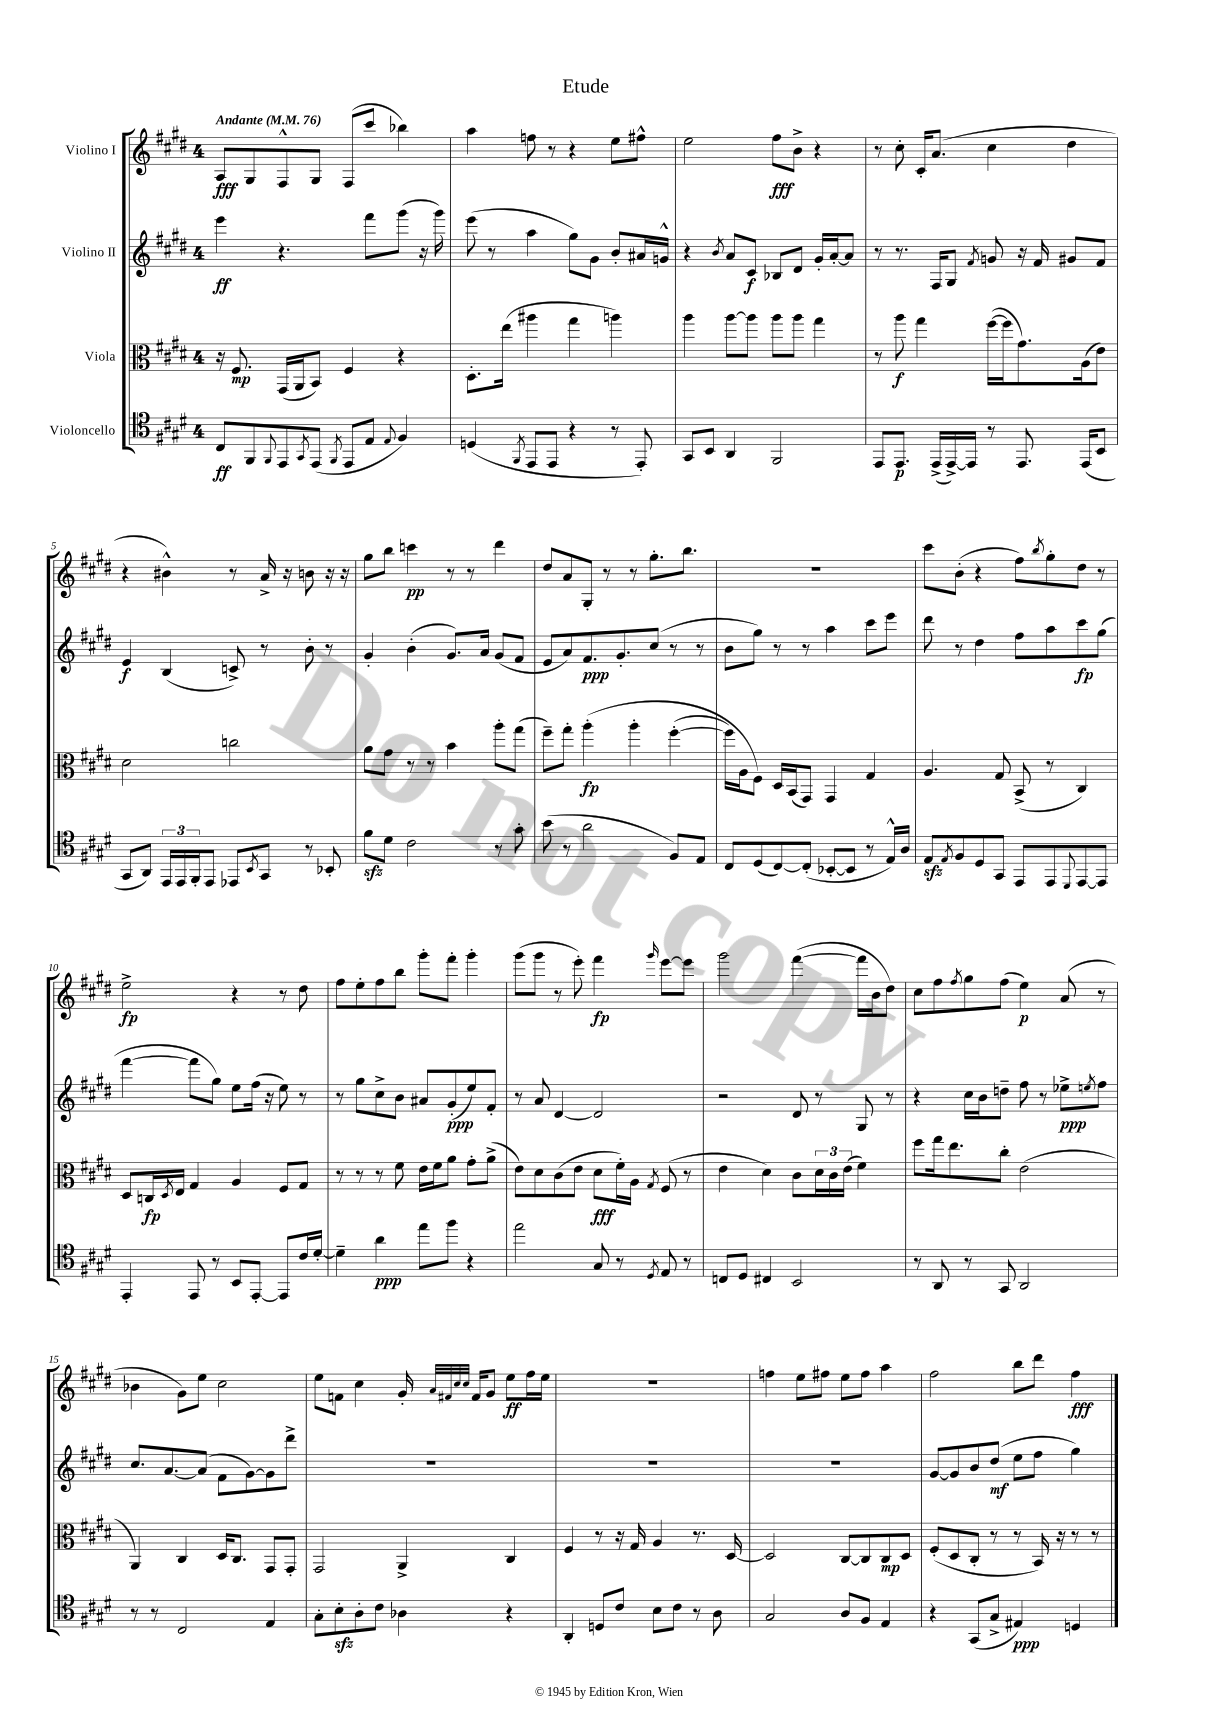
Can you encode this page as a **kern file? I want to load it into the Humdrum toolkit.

**kern	**kern	**kern	**kern
*staff4	*staff3	*staff2	*staff1
*clefC4	*clefC3	*clefG2	*clefG2
*k[f#c#g#d#]	*k[f#c#g#d#]	*k[f#c#g#d#]	*k[f#c#g#d#]
*M4/4	*M4/4	*M4/4	*M4/4
*MM76	*MM76	*MM76	*MM76
8C#/L	16r	4eee\	8A/L
.	8.F#/	.	.
8FF#/	.	.	8G#/
8qqFF#/	.	.	.
8EE/	(16GG#/LL	4.r	8F#^^/
.	16AA/J	.	.
8qGG#/	.	.	.
(8EE/J	8BB/J)	.	8G#/J
8qFF#/	.	.	.
8EE/L	4F#/	.	(8F#/L
8E/J	.	8fff#\L	8ccc#/J
8qqE/	.	.	.
4F#/)	4r	(8ggg#\J	4bb-\)
.	.	16r	.
.	.	16ggg#\)	.
=	=	=	=
(4D/	8.D#'\L	(8eee\	4aa\
.	.	8r	.
.	(16ee\Jk	.	.
8qFF#/	.	.	.
8EE/L	4aa#\	4aa\	8ff\
8EE/J	.	.	8r
4r	4gg#\	8gg#\L)	4r
.	.	8g#\J	.
8r	4aa\)	8b'/L	8ee\L
8EE'/)	.	16a#/L	8ff#^^\J
.	.	16g^^/JJ	.
=	=	=	=
8GG#/L	4aa\	4r	2ee\
8BB/J	.	.	.
.	.	8qb/	.
4AA/	[8aa\L	8a/L	.
.	8aa\]J	8c#/J	.
2FF#/	8aa\L	8B-/L	8ff#\L
.	8aa\J	8d#/J	8b^\J
.	4gg#\	16g#'/LL	4r
.	.	[16a'/J	.
.	.	8a/]J	.
=	=	=	=
8EE/L	8r	8r	8r
8.EE/J	8aa\	8.r	8cc#'\
.	4gg#\	.	16c#'/LK
(16EE^/LL	.	16F#/LK	(8.a/J
[16EE^/)	.	8G#/J	.
16EE/]JJ	.	.	.
.	.	8qf#/	.
8r	([16ff#\LL	8g/	4cc#\
.	16ff#\]J	.	.
8.EE/	8.g#\)	16r	.
.	.	16f#/	.
.	.	8g#/L	4dd#\
(16EE/LK	(16A\k	.	.
8BB/J	8e\J)	8f#/J	.
=	=	=	=
8GG#/L	2d#\	4e/	4r
8AA/J)	.	.	.
24EE/LL	.	(4B/	4b#^^\)
24EE/	.	.	.
24FF#'/J	.	.	.
8EE/J	.	.	.
8EE-/L	2cc\	8c^/)	8r
8qBB/	.	.	.
8GG#/J	.	8r	16a^/
.	.	.	16r
8r	.	8b'\	8b\
8BB-'/	.	8r	16r
.	.	.	16r
=	=	=	=
8f#\L	8a\L	4g#'/	8gg#\L
8d#\J	8g#\J	.	8bb\J
2c#\	8r	(4b'\	4ccc\
.	8r	.	.
.	4b\	8.g#/L)	8r
.	.	.	8r
.	.	16a/Jk	.
8r	8aa'\L	(8g#/L	4ddd#\
8g#'\	(8gg#\J	8f#/J	.
=	=	=	=
(8b\	8ff#~\L)	8e/L	8dd#/L
8r	8gg#'\J	8a/)	8a/
2a\	&(4aa'\	8.f#/	8G#'/J
.	.	.	8r
.	.	8.g#'/	.
.	4aa'\	.	8r
.	.	(8cc#/J	8.gg#'\L
8F#/L)	([4ff#'\	8r	.
.	.	.	8.bb\J
8E/J	.	8r	.
=	=	=	=
8C#/L	16ff#\]LL)	8b\L	1r
.	16A\J	.	.
(8D#/	8F#\J&)	8gg#\J)	.
[8C#/)	16D#/LL	8r	.
.	(16BB/J	.	.
(8C#'/]J	8GG#/J)	8r	.
[8BB-'/L	4GG#/	4aa\	.
8BB-/]J	.	.	.
8r	4G#/	8ccc#\L	.
16E^^/LL)	.	8eee\J	.
16A/JJ	.	.	.
=	=	=	=
8E/L	4.A/	8ddd#\	8ccc#\L
8qE/	.	.	.
8F#/	.	8r	(8b'\J
8D#/	.	4dd#\	4r
8GG#/J	8G#/	.	.
8EE/L	(8BB^/	8ff#\L	8ff#\L)
.	.	.	8qbb/
8EE/	8r	8aa\	8gg#'\
8qqDD#/	.	.	.
[8EE/	4C#/)	8ccc#\	8dd#\J
8EE/]J	.	(8gg#\J	8r
=	=	=	=
4EE'/	8D#/L	[4fff#\	2ee^\
.	16C/L	.	.
.	8qD#/	.	.
.	16E/JJ	.	.
8EE/	4G#/	8fff#\]L	.
8r	.	8gg#\J)	.
8BB/L	4A/	8ee\L	4r
[8EE'/J	.	(16ff#\Jk	.
.	.	16r	.
8EE/]L	8F#/L	8ee\)	8r
16c#/L	8G#/J	8r	8dd#\
[16d#'/JJ	.	.	.
=	=	=	=
4d#~\]	8r	8r	8ff#\L
.	8r	8gg#\L	8ee'\
4a\	8r	8cc#^\	8ff#\
.	8f#\	8b\J	8bb\J
8ee\L	16e\LL	8a#/L	8ggg#'\L
.	16f#\J	.	.
8ff#\J	8a\J	(8g#'/	8fff#'\J
4r	8g#'\L	8ee/)	4ggg#'\
.	(8a^\J	8f#'/J	.
=	=	=	=
2ee\	8e\L)	8r	(8ggg#\L
.	8d#\	8a/	8ggg#\J
.	(8c#\	[4d#/	8r
.	8e\J	.	8eee'\)
8G#/	8d#\L	2d#/]	4fff#\
8r	16f#'\L)	.	.
.	16A\JJ	.	.
8qD#/	8qG#/	.	16qqggg#/
8E/	(8F#/	.	[8eee\L
8r	8r	.	8eee\]J
=	=	=	=
8C/L	4e\	2r	2ggg#\
8D#/J	.	.	.
4C#/	4d#\)	.	.
2BB/	8c#\L	8d#/	([4fff#\
.	24d#\L	8r	.
.	24c#\	.	.
.	(24e\JJ	.	.
.	4f#\)	8G#/	16fff#\]LL
.	.	.	16b\J
.	.	8r	8dd#\J)
=	=	=	=
8r	8ff#\L	4r	8cc#\L
8AA/	16gg#\k	.	8ff#\
.	8.ee\	.	.
.	.	.	8qff#/
8r	.	16cc#\LL	8gg#\
.	.	16b\J	.
8GG#/	8cc#'\J	8dd~\J	(8ff#\J
2AA/	(2e\	8ff#\	4ee\)
.	.	8r	.
.	.	8ee-^\L	(8a/
.	.	8qee/	.
.	.	8ff#\J	8r
=	=	=	=
8r	4AA/)	8.cc#/L	4b-\
8r	.	.	.
.	.	[8.a/	.
2C#/	4C#/	.	8g#\L)
.	.	(8a/]J	8ee\J
.	16D#/LK	8f#\L	2cc#\
.	8.C#/J	.	.
.	.	[8g#\)	.
4E/	8GG#/L	8g#\]	.
.	8GG#'/J	8ddd#^\J	.
=	=	=	=
8G#'\L	2GG#/	1r	8ee\L
8B'\	.	.	8f\J
8A'\	.	.	4cc#\
8c#\J	.	.	.
4A-\	4AA^/	.	16g#'/
.	.	.	32qqa/LLL
.	.	.	32qqf#/
.	.	.	32qqcc#/
.	.	.	32qqcc#/JJJ
.	.	.	16f#/LK
.	.	.	8g#/J
4r	4C#/	.	8ee\L
.	.	.	16ff#\L
.	.	.	16ee\JJ
=	=	=	=
4AA'/	4F#/	1r	1r
8D/L	8r	.	.
8c#/J	16r	.	.
.	16G#/	.	.
8B\L	4A/	.	.
8c#\J	.	.	.
8r	8.r	.	.
8A\	.	.	.
.	[16D#/	.	.
=	=	=	=
2G#/	2D#/]	1r	4ff\
.	.	.	8ee\L
.	.	.	8ff#\J
8A/L	[8C#/L	.	8ee\L
8F#/J	8C#/]	.	8ff#\J
4E/	8C#/	.	4aa\
.	8D#/J	.	.
=	=	=	=
4r	(8F#'/L	[8g#/L	2ff#\
.	8D#/	8g#/]	.
(8GG#/L	8C#'/J	8b/	.
8G#^/J	8r	(8dd#/J	.
4E#/)	8r	8ee\L	8bb\L
.	16BB/)	8ff#\J	8ddd#\J
.	16r	.	.
4D/	8r	4gg#\)	4ff#\
.	8r	.	.
==	==	==	==
*-	*-	*-	*-
